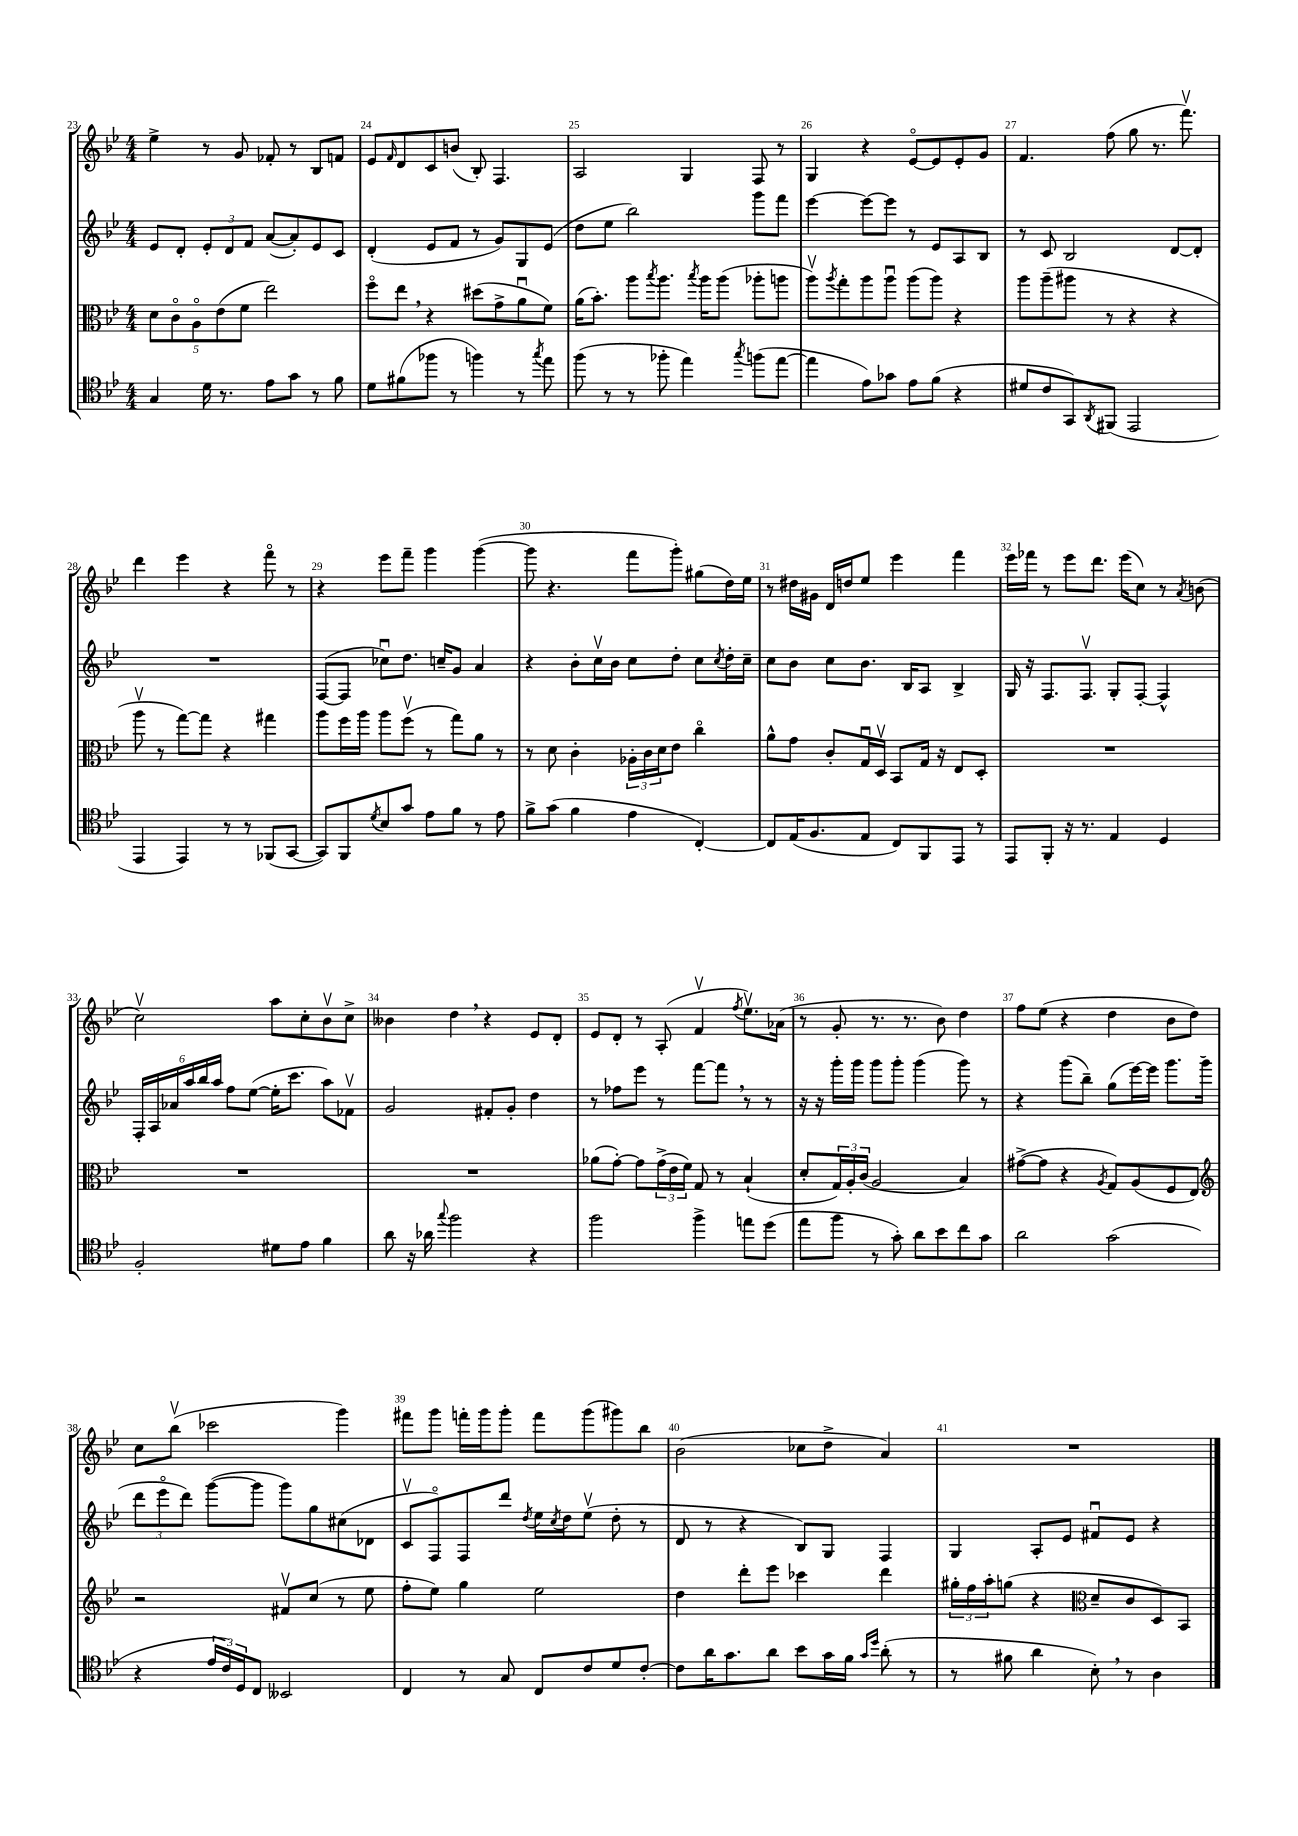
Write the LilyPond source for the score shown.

<<
\new StaffGroup <<
\new Staff = "s0" {
    \clef treble \key bes \major \numericTimeSignature \time 4/4
    ees''4-> r8 g'8 fes'8-. r8 bes8 f'8 |
    ees'8 \grace { f'16 } d'8 c'8 b'8( bes8-.) f4. |
    a2 g4 f8 r8 |
    g4 r4 ees'8~\flageolet ees'8 ees'8-. g'8 |
    f'4. f''8( g''8 r8. f'''8.\upbow) |
    d'''4 ees'''4 r4 f'''8\flageolet r8 |
    r4 ees'''8 f'''8-- g'''4 g'''4~( |
    g'''8 r4. f'''8 g'''8-.) gis''8( d''16) ees''16 |
    r8 dis''16 gis'16 d'16 d''16 ees''8 ees'''4 f'''4 |
    ees'''16 fes'''16 r8 ees'''8 d'''8. ees'''16( c''8) r8 \acciaccatura { a'8 } b'8( |
    c''2\upbow) a''8 c''8-. bes'8\upbow c''8-> |
    beses'4 d''4 \breathe r4 ees'8 d'8-. |
    ees'8 d'8-. r8 a8-.( f'4\upbow \acciaccatura { f''8 } ees''8.\upbow) aes'16( |
    r8 g'8-. r8. r8. bes'8) d''4 |
    f''8 ees''8( r4 d''4 bes'8 d''8) |
    c''8 bes''8\upbow( ces'''2 g'''4) |
    fis'''8 g'''8 f'''16-. g'''16 g'''8-. f'''8 g'''8( gis'''8) bes''8 |
    bes'2( ces''8 d''8-> a'4) |
    R1 \bar "|." |
}
\new Staff = "s1" {
    \clef treble \key bes \major \numericTimeSignature \time 4/4
    ees'8 d'8-. \tuplet 3/2 { ees'8-. d'8 f'8 } a'8~( a'8-.) ees'8 c'8 |
    d'4-.( ees'8 f'8 r8 g'8) g8 ees'8( |
    d''8 ees''8 bes''2) g'''8 f'''8 |
    ees'''4~ ees'''8~ ees'''8 r8 ees'8 a8 bes8 |
    r8 c'8 bes2 d'8~ d'8-. |
    R1 |
    f8~( f8 ces''8\downbow) d''8. c''16-- g'8 a'4 |
    r4 bes'8-. c''16\upbow bes'16 c''8 d''8-. c''8 \acciaccatura { c''8 } d''16-. c''16-- |
    c''8 bes'8 c''8 bes'8. bes16 a8 bes4-> |
    g16 r16 f8. f8.\upbow g8-. f8~-. f4-^ |
    \tuplet 6/4 { f16-. a16 aes'16 a''16 bes''16 a''16 } f''8 ees''8~( ees''16-. c'''8. a''8) fes'8\upbow |
    g'2 fis'8-. g'8-. d''4 |
    r8 fes''8 ees'''8 r8 f'''8~ f'''8 \breathe r8 r8 |
    r16 r16 g'''16-. g'''16 g'''8 g'''8-. g'''4( g'''8) r8 |
    r4 g'''8( bes''8--) g''8( ees'''16~) ees'''16 g'''8. g'''16( |
    \tuplet 3/2 { d'''8 ees'''8\flageolet d'''8) } g'''8~( g'''8 g'''8) g''8 cis''8( des'8 |
    c'8\upbow f8\flageolet) f8 d'''8 \acciaccatura { d''8 } ees''16 \acciaccatura { c''8 } d''16 ees''8\upbow( d''8-. r8 |
    d'8 r8 r4 bes8) g8 f4 |
    g4 a8-. ees'8 fis'8\downbow ees'8 r4 \bar "|." |
}
\new Staff = "s2" {
    \clef alto \key bes \major \numericTimeSignature \time 4/4
    \tuplet 5/4 { d'8 c'8\flageolet a8\flageolet ees'8( f'8 } ees''2) |
    f''8\flageolet ees''8 \breathe r4 dis''8( g'8-> a'8\downbow f'8) |
    a'16( bes'8.-.) a''8 \acciaccatura { bes''8 } a''8. \acciaccatura { bes''8 } a''16 a''8( aes''8-. a''8 |
    a''8\upbow) \acciaccatura { a''8 } g''8-. a''8 a''8\downbow a''8( a''8) r4 |
    a''8 a''8--( ais''8 r8 r4 r4 |
    a''8\upbow r8 g''8~) g''8 r4 gis''4 |
    a''8 f''16 a''16 a''8 f''8\upbow( r8 g''8) a'8 r8 |
    r8 d'8 c'4-. \tuplet 3/2 { aes16-. c'16 d'16 } ees'8 c''4\flageolet |
    a'8-^ g'8 c'8-. g16\downbow d16\upbow bes,8 g16 r16 ees8 d8-. |
    R1 |
    R1 |
    R1 |
    aes'8( g'8~-.) g'8 \tuplet 3/2 { g'16->( ees'16 f'16) } g8 r8 bes4-!( |
    d'8-. \tuplet 3/2 { g16) a16-. c'16( } a2 bes4) |
    gis'8~->( gis'8 r4 \acciaccatura { a8 } g8) a8( f8 ees8) |
    \clef treble r2 fis'8\upbow c''8( r8 ees''8 |
    f''8-. ees''8) g''4 ees''2 |
    d''4 d'''8-. ees'''8 ces'''4 d'''4 |
    \tuplet 3/2 { gis''16-. f''16 a''16-. } g''8( r4 \clef alto d'8-- c'8 d8) bes,8 \bar "|." |
}
\new Staff = "s3" {
    \clef tenor \key bes \major \numericTimeSignature \time 4/4
    g4 d'16 r8. ees'8 g'8 r8 f'8 |
    d'8 fis'8( fes''8 r8 f''4) r8 \acciaccatura { g''8 } ees''8 |
    f''8( r8 r8 fes''8-. ees''4) \acciaccatura { g''8 } f''8( ees''8~ |
    ees''4 ees'8) ges'8 ees'8 f'8( r4 |
    dis'8 c'8 g,8) \acciaccatura { a,8 } fis,8( ees,2 |
    ees,4 ees,4) r8 r8 fes,8( g,8~ |
    g,8) f,8 \acciaccatura { d'8 } bes8 g'8 ees'8 f'8 r8 ees'8 |
    f'8-> g'8( f'4 ees'4 c4~-.) |
    c8 ees16( f8. ees8 c8) f,8 ees,8 r8 |
    ees,8 f,8-. r16 r8. ees4 d4 |
    f2-. dis'8 ees'8 f'4 |
    a'8 r16 aes'16 \appoggiatura { g''8 } f''2 r4 |
    f''2 f''4-> e''8 d''8( |
    ees''8 f''8 r8 g'8-.) a'8 bes'8 c''8 g'8 |
    a'2 g'2( |
    r4 \tuplet 3/2 { ees'16 c'16) d16 } c8 beses,2 |
    c4 r8 g8 c8 c'8 d'8 c'8~-. |
    c'8 a'16 g'8. a'8 bes'8 g'16 f'16 \grace { g'16 d''16 } a'8-.( r8 |
    r8 fis'8 a'4 bes8-.) \breathe r8 a4 \bar "|." |
}
>>
>>
\layout { \context { \Score currentBarNumber = #23 \override BarNumber.break-visibility = ##(#f #t #t) barNumberVisibility = #all-bar-numbers-visible } }
